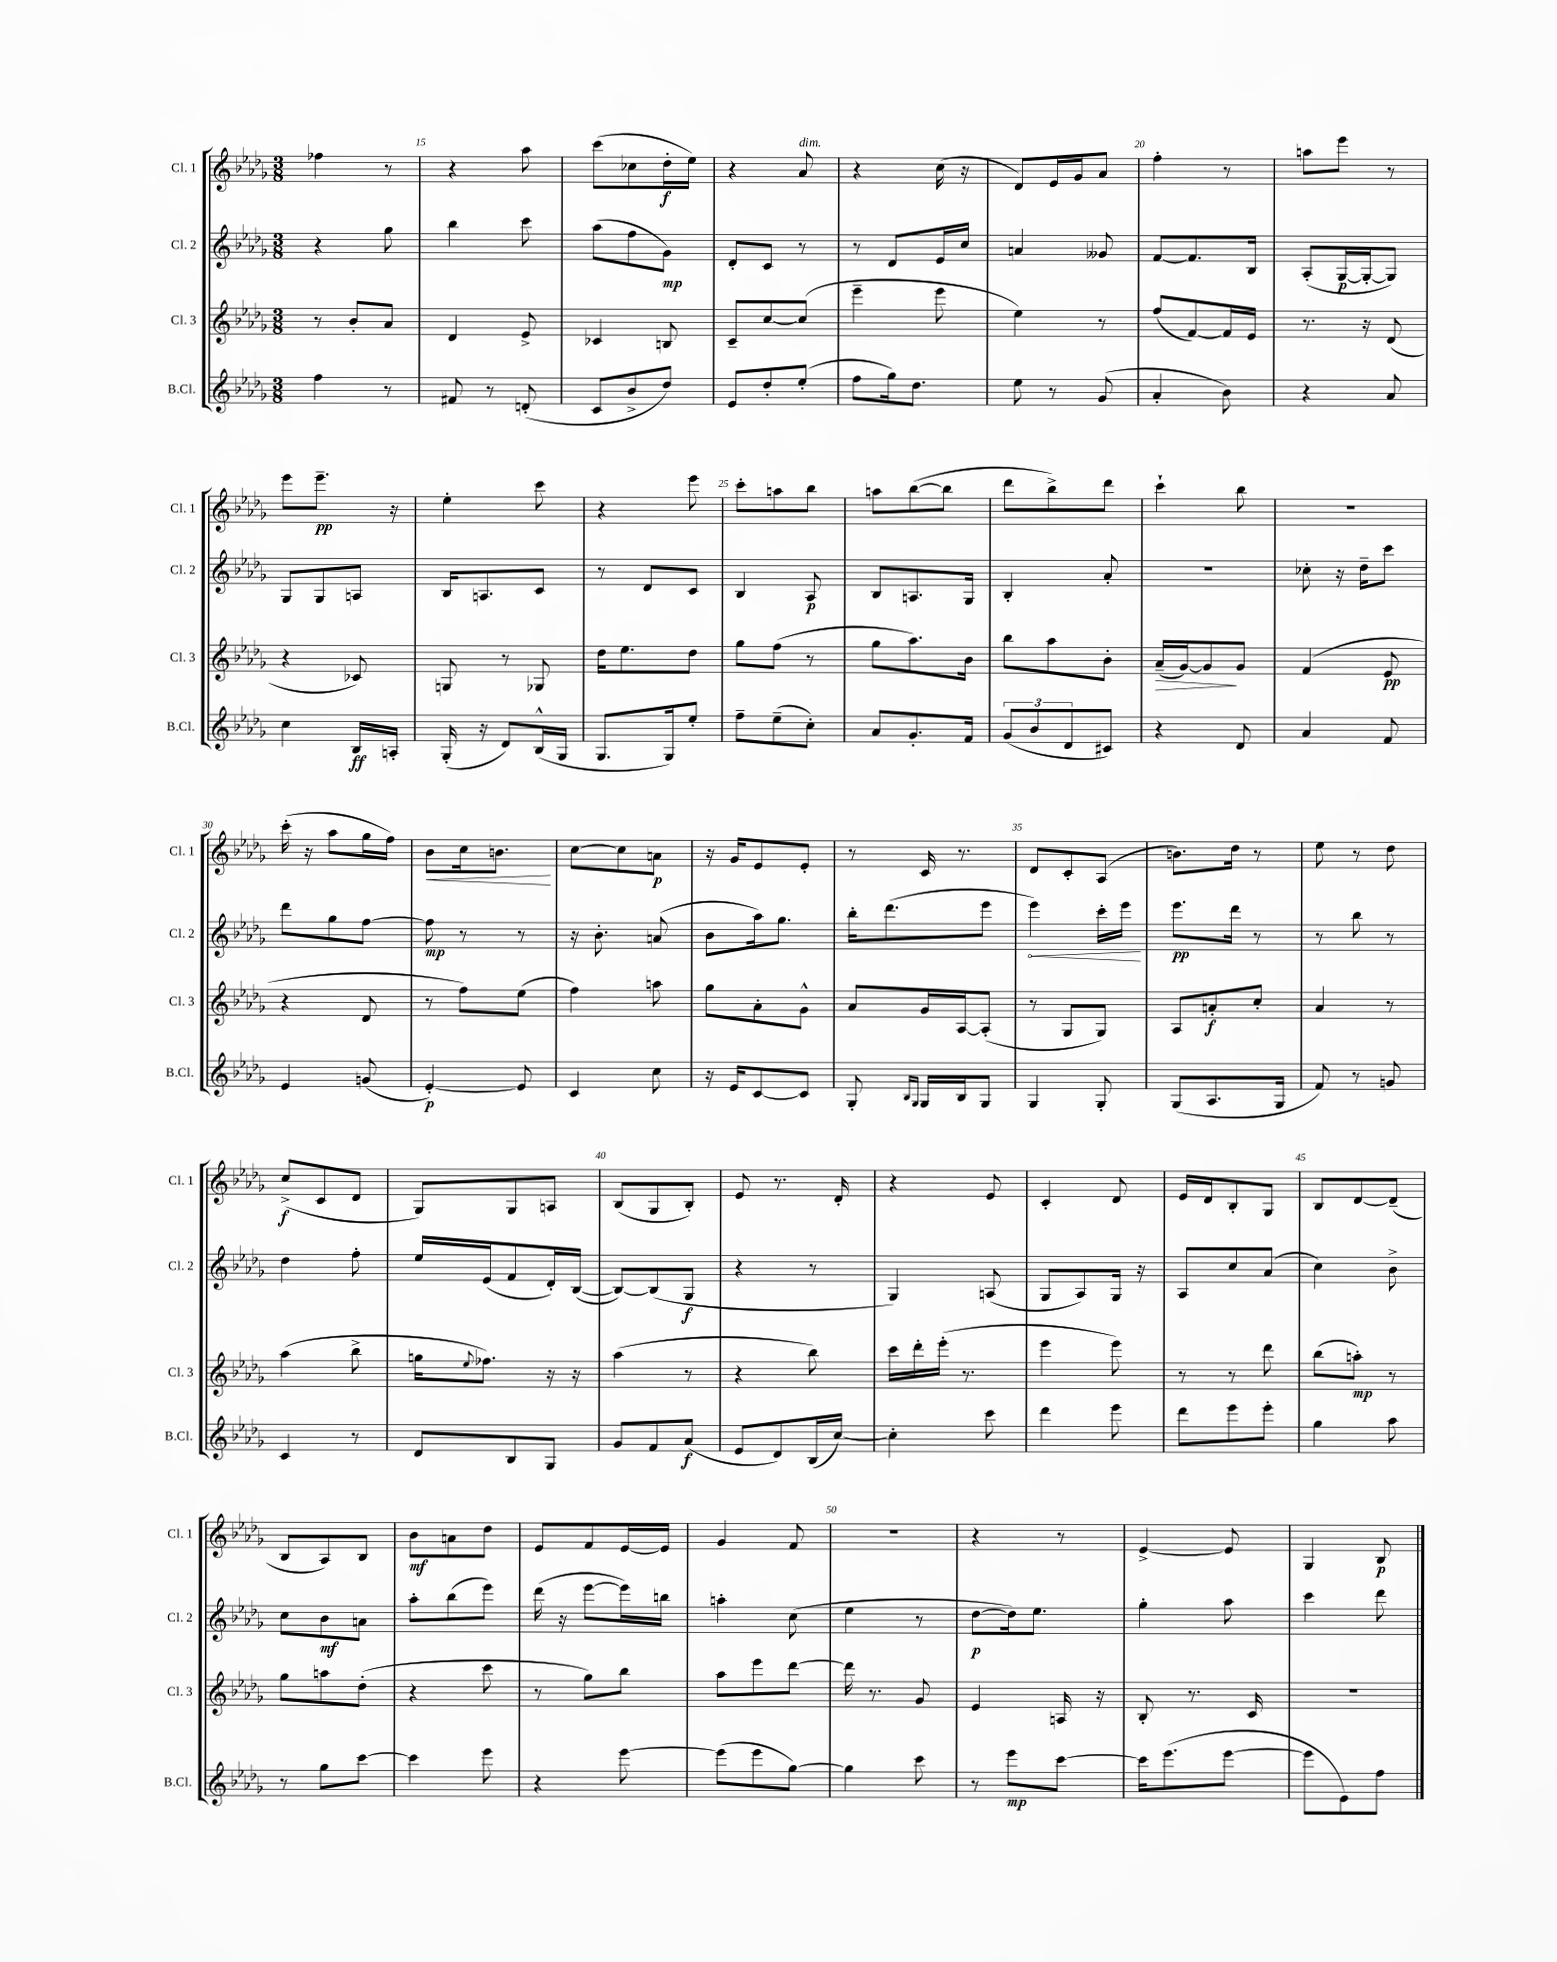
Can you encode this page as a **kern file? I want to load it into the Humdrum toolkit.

**kern	**kern	**kern	**kern
*staff4	*staff3	*staff2	*staff1
*clefG2	*clefG2	*clefG2	*clefG2
*k[b-e-a-d-g-]	*k[b-e-a-d-g-]	*k[b-e-a-d-g-]	*k[b-e-a-d-g-]
*M3/8	*M3/8	*M3/8	*M3/8
4ff\	8r	4r	4ff-\
.	8b-'/L	.	.
8r	8a-/J	8gg-\	8r
=	=	=	=
8f#/	4d-/	4bb-\	4r
8r	.	.	.
(8d'/	8e-^/	8ccc\	8aa-\
=	=	=	=
8c/L	4c-/	(8aa-\L	(8ccc\L
8b-^/	.	8ff\	8cc-\
8dd-/J)	8B/	8g-\J)	16dd-'\L
.	.	.	16ee-\JJ)
=	=	=	=
8e-/L	8c~/L	8d-'/L	4r
8dd-'/	[8cc/	8c/J	.
(8ee-'/J	(8cc/]J	8r	8a-/
=	=	=	=
8ff\L	4eee-~\	8r	4r
16gg-\k)	.	8d-/L	.
8.dd-\J	.	.	.
.	8eee-\	16e-/L	(16cc\
.	.	16cc/JJ	16r
=	=	=	=
8ee-\	4ee-\)	4a/	8d-/L)
8r	.	.	16e-/L
.	.	.	16g-/J
(8g-/	8r	8g--/	8a-/J
=	=	=	=
4a-'/	(8ff/L	[8f/L	4ff'\
.	[8f/)	8.f/]	.
8b-\)	16f/]L	.	8r
.	16e-/JJ	16B-/Jk	.
=	=	=	=
4r	8.r	(8A-'/L	8aa\L
.	.	[16G-/L	8eee-\J
.	16r	16G-'/_J	.
8a-/	(8d-/	8G-/]J)	8r
=	=	=	=
4cc\	4r	8G-/L	8eee-\L
.	.	8G-/	8.eee-~\J
16B-/LL	8c-/)	8A/J	.
16A'/JJ	.	.	16r
=	=	=	=
(16G-'/	8G/	16B-/LK	4ee-'\
16r	.	8.A/	.
8d-/L)	8r	.	.
(16B-^^/L	8G-/	8c/J	8ccc\
16G-/JJ	.	.	.
=	=	=	=
8.G-/L	16dd-\LK	8r	4r
.	8.ee-\	.	.
.	.	8d-/L	.
16G-/k)	.	.	.
8ee-'/J	8dd-\J	8c/J	8eee-\
=	=	=	=
8ff~\L	8gg-\L	4B-/	8ccc'\L
(8ee-~\	(8ff\J	.	8aa\
8cc'\J)	8r	8A-/	8bb-\J
=	=	=	=
8a-/L	8gg-\L	8B-/L	8aa\L
8.g-'/	8.aa-\)	8.A/	([8bb-\
.	.	.	8bb-\]J
16f/Jk	16b-\Jk	16G-/Jk	.
=	=	=	=
(12g-/L	8bb-\L	4B-'/	8ddd-\L
12b-/	.	.	.
.	8aa-\	.	8bb-^\)
12d-/	.	.	.
8c#/J)	8b-'\J	8a-'/	8ddd-\J
=	=	=	=
4r	(16a-~/LL	4.r	4ccc`\
.	[16g-/J)	.	.
.	8g-/]	.	.
8d-/	8g-/J	.	8bb-\
=	=	=	=
4a-/	(4f/	8cc-'\	4.r
.	.	16r	.
.	.	16dd-~\LK	.
8f/	8e-/	8ccc\J	.
=	=	=	=
4e-/	4r	8ddd-\L	(16ccc'\
.	.	.	16r
.	.	8gg-\	8aa-\L
(8g/	8d-/	[8ff\J	16gg-\L
.	.	.	16ff\JJ)
=	=	=	=
[4e-'/)	8r	8ff\]	8b-\L
.	8ff\L)	8r	16cc\k
.	.	.	8.b\J
8e-/]	(8ee-\J	8r	.
=	=	=	=
4c/	4ff\)	16r	[8cc\L
.	.	8.b-'\	.
.	.	.	8cc\]
8cc\	8aa\	(8a/	8a\J
=	=	=	=
16r	8gg-\L	8b-\L	16r
16e-/LK	.	.	16g-/LK
[8c/	8a-'\	16aa-\k)	8e-/
.	.	8.gg-\J	.
8c/]J	8g-^^\J	.	8e-'/J
=	=	=	=
8G-'/	8a-/L	16bb-'\LK	8r
.	.	(8.ddd-\	.
16qqB-/LL	.	.	.
16qqG-/JJ	.	.	.
16G-/LL	16g-/L	.	16c/
16B-/J	[16A-/J	.	8.r
8G-/J	(8A-'/]J	8eee-\J	.
=	=	=	=
4G-/	8r	4eee-\)	8d-/L
.	8G-/L	.	8c'/
8G-'/	8G-/J)	16ccc'\LL	(8A-/J
.	.	16eee-\JJ	.
=	=	=	=
(8G-/L	8A-/L	8.eee-\L	8.b\L)
8.A-/	8a'/	.	.
.	.	16ddd-\Jk	16dd-\Jk
.	8cc'/J	8r	8r
16G-/Jk	.	.	.
=	=	=	=
8f/)	4a-/	8r	8ee-\
8r	.	8bb-\	8r
8g/	8r	8r	8dd-\
=	=	=	=
4c/	(4aa-\	4dd-\	(8cc^/L
.	.	.	8c/
8r	8bb-^\	8ff'\	8d-/J
=	=	=	=
8d-/L	16gg\LK	16ee-/LL	8G-/L)
.	8qqee-/	.	.
.	8.ff-\J)	(16e-/J	.
8B-/	.	8f/	8G-/
8G-/J	16r	16d-'/L)	8A/J
.	16r	([16B-/JJ	.
=	=	=	=
8g-/L	(4aa-\	8B-/_L)	(8B-/L
8f/	.	(8B-/]	8G-/
(8a-/J	8r	8G-/J	8B-'/J)
=	=	=	=
8e-/L	4r	4r	8e-/
8d-/)	.	.	8.r
(16B-/L	8bb-\)	8r	.
[16cc/JJ)	.	.	16d-'/
=	=	=	=
4cc'\]	16ccc\LL	4G-/)	4r
.	16ddd-'\	.	.
.	(16eee-'\JJ	.	.
.	8.r	.	.
8ccc\	.	(8A/	8e-/
=	=	=	=
4ddd-\	4eee-\	8G-/L	4c'/
.	.	8A-/)	.
8eee-\	8eee-\)	16G-/Jk	8d-/
.	.	16r	.
=	=	=	=
8ddd-\L	8r	8A-/L	16e-/LL
.	.	.	16d-/J
8eee-\	8r	8cc/	8B-'/
8eee-'\J	8ddd-\	(8a-/J	8G-/J
=	=	=	=
4gg-\	(8bb-\L	4cc\)	8B-/L
.	8aa'\J)	.	[8d-/
8aa-\	8r	8b-^\	(8d-~/]J
=	=	=	=
8r	8gg-\L	8cc\L	8B-/L
8gg-\L	8aa\	8b-\	8A-/)
[8ccc\J	(8dd-'\J	8a\J	8B-/J
=	=	=	=
4ccc\]	4r	8aa-'\L	8b-\L
.	.	(8bb-\	8a\
8eee-\	8ccc\	8eee-\J)	8dd-\J
=	=	=	=
4r	8r	(16ddd-\	8e-/L
.	.	16r	.
.	8gg-\L)	[8eee-\L	8f/
[8eee-\	8bb-\J	16eee-\]L)	[16e-/L
.	.	16bb\JJ	16e-/]JJ
=	=	=	=
(8eee-\]L	8aa-\L	4aa'\	4g-/
8eee-\	8eee-\	.	.
[8gg-\J)	[8ddd-\J	(8cc\	8f/
=	=	=	=
4gg-\]	16ddd-\]	4ee-\	4.r
.	8.r	.	.
8ccc\	8g-/	8r	.
=	=	=	=
8r	4e-/	[8dd-\L	4r
8eee-\L	.	16dd-\]k)	.
.	.	8.ee-\J	.
[8ccc\J	16A/	.	8r
.	16r	.	.
=	=	=	=
16ccc\]LK	8B-'/	4gg-'\	[4e-^/
(8.eee-\	.	.	.
.	8.r	.	.
[8eee-\J	.	8aa-\	8e-/]
.	16c/	.	.
=	=	=	=
8eee-\]L	4.r	4ccc\	4G-/
8e-\)	.	.	.
8ff\J	.	8ddd-\	8B-/
==	==	==	==
*-	*-	*-	*-
